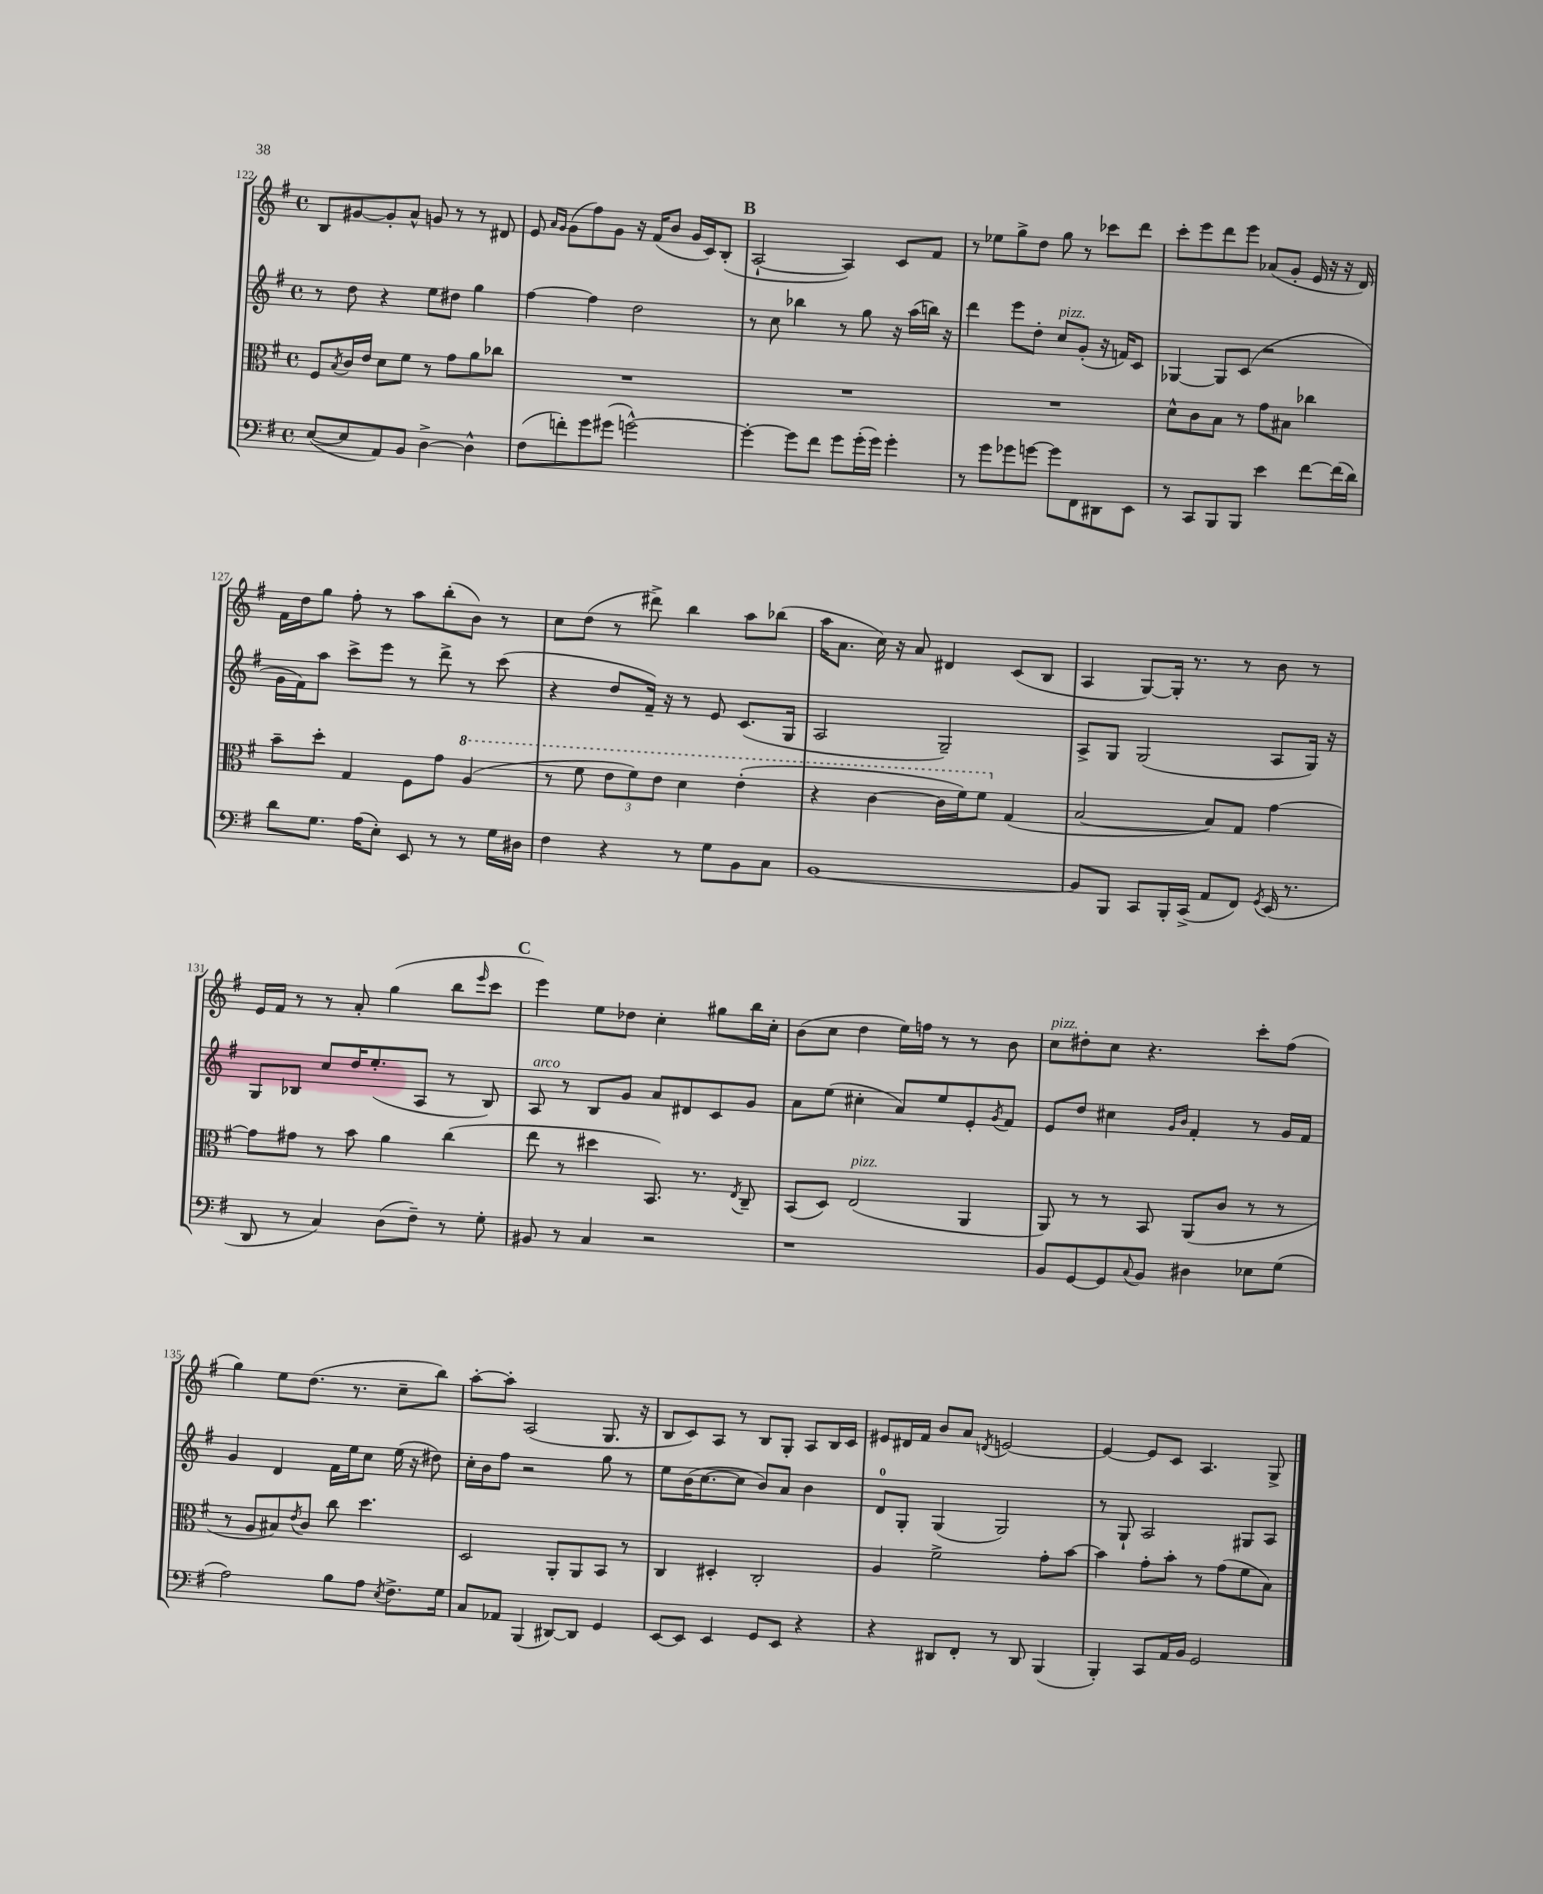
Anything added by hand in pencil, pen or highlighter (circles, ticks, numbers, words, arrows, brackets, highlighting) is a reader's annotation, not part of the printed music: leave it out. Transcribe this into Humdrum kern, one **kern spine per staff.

**kern	**kern	**kern	**kern
*part4	*part3	*part2	*part1
*staff4	*staff3	*staff2	*staff1
*clefF4	*clefC3	*clefG2	*clefG2
*k[f#]	*k[f#]	*k[f#]	*k[f#]
*M4/4	*M4/4	*M4/4	*M4/4
*met(c)	*met(c)	*met(c)	*met(c)
=122	=122	=122	=122
([8E/L	8F#/L	8r	8B/L
.	8qB/	.	.
8E/]	16c/L	8dd\	[8g#X/
.	16e/JJ	.	.
8AA/)	8d\L	4r	8g#'/]
8BB/J	8f#\J	.	8a^^/J
[4D^\	8r	8ee\L	8gn/
.	8g\L	8dd#X\J	8r
4D^^\]	8a\	4gg\	8r
.	8cc-X\J	.	8d#X/
=123	=123	=123	=123
(8F#\L	1r	[4ff#\	8e/
.	.	.	16qqa/LL
.	.	.	16qqg/JJ
8fn'\)	.	.	(8g\L
8g\	.	4ff#\]	8ff#\)
(8g#X\J	.	.	8g\J
[2gn^^\)	.	2dd\	16r
.	.	.	(16f#/KL
.	.	.	8b/J
.	.	.	16g/LL
.	.	.	16c/J)
.	.	.	(8B'/J
!!LO:REH:place=s1:t=B
=124	=124	=124	=124
4g'\_	1r	8r	[2A`/
.	.	8cc\	.
8g\L]	.	4bb-X\	.
8f#\J	.	.	.
8g\L	.	8r	4A/])
(16g'\L	.	8gg\	.
16g\JJ)	.	.	.
4g'\	.	16r	8c/L
.	.	(16aa\LL	.
.	.	16bbn\JJ)	8f#/J
.	.	16r	.
=125	=125	=125	=125
8r	1r	4ddd\	8r
8g\L	.	.	8ee-X\L
8g-X\	.	8eee\L	8gg^\
[8gn\J	.	8dd'\J	8dd\J
!	!	!LO:TX:a:i:t=pizz.	!
8g\L]	.	8cc/L	8gg\
8FF#\	.	(8g'/J	8r
8DD#X\	.	16r	8ccc-X\L
.	.	16fn/KL)	.
8EE\J	.	8c/J	8ddd\J
=126	=126	=126	=126
8r	8d^^\L	[4G-X/	8ccc'\L
8CC/L	8c\	.	8eee\
8BBB/	8B\J	8G-/L]	8ddd\
8BBB/J	8r	(8c/J	8eee\J
4e\	8g\L	2r	(8a-X/L
.	8B#X\J	.	8g'/J
[8f#\L	4cc-X\	.	16e/
.	.	.	16r
(16f#\L]	.	.	16r
16d\JJ)	.	.	16d/)
!!LO:LB:g=z
=127	=127	=127	=127
8d\L	8b~\L	16g\LL	16f#\LL
.	.	16f#\J)	16dd\J
8.G\J	8dd'\J	8aa\J	8gg\J
.	4G/	8ccc^\L	8ff#'\
(16A\KL	.	.	.
8E'\J)	.	8eee\J	8r
8EE/	8F#\L	8r	8aa\L
8r	8g\J	8ddd^\	(8bb'\
*	*8va	*	*
8r	(4a/	8r	8b\J)
16G\LL	.	(8ccc\	8r
16D#X\JJ	.	.	.
=128	=128	=128	=128
4F#\	8r	4r	8cc\L
.	8ff#\	.	(8dd\J
4r	12ee\L	8dd/L	8r
.	12ff#\)	.	.
.	.	16f#~/Jk)	8ddd#X^\)
.	12ee\J	.	.
.	.	16r	.
8r	4dd\	8r	4bb\
8G\L	.	8e/	.
8BB\	(4ee'\	(8.c/L	8aa\L
8C\J	.	.	(8bb-X\J
.	.	16G/Jk	.
=129	=129	=129	=129
[1BB	4r	2A/	16aa\KL
.	.	.	8.a\J
.	[4cc\	.	16cc\)
.	.	.	16r
.	.	.	8a/
.	16cc\LL]	2G~/)	4d#X/
.	16ff#\J)	.	.
.	8ff#\J	.	.
*	*X8va	*	*
.	(4G/	.	(8c/L
.	.	.	8B/J
=130	=130	=130	=130
8BB/L]	[2B/	8A^/L	4A/
8BBB/J	.	8G/J	.
8CC/L	.	(2G/	[8G/L)
16BBB'/L	.	.	16G'/Jk]
(16CC^/JJ	.	.	8.r
8AA/L	8B/L])	.	.
8FF#/J)	8G/J	.	8r
8qGG/	.	.	.
(16EE/	[4g\	8A/L	8b\
8.r	.	.	.
.	.	16G/Jk)	8r
.	.	16r	.
!!LO:LB:g=z
=131	=131	=131	=131
8DD/	8g\L]	8G/L	16e/LL
.	.	.	16f#/JJ
8r	8g#X\J	8B-X/J	8r
4C/)	8r	8cc/L	8r
.	8b\	16dd/K	8a'/
.	.	(8.ee'/	.
(8D\L	4a\	.	(4gg\
8F#~\J)	.	8A/J	.
8r	(4cc\	8r	8bb\L
.	.	.	16qqeee/
8G'\	.	8B-/)	8ccc\J
!!LO:REH:place=s1:t=C
=132	=132	=132	=132
!	!	!LO:TX:a:i:t=arco	!
8BB#X/	8ee\	8A/	4eee\)
8r	8r	8r	.
4C/	4dd#X\	8B/L	8ee\L
.	.	8g/J	8dd-X\J
2r	8.BB/)	8a/L	4cc'\
.	.	8d#X/	.
.	8.r	.	.
.	.	8c/	8gg#X\L
.	8qE/	.	.
.	8C~/	8g/J	16bb\L
.	.	.	16cc'\JJ
=133	=133	=133	=133
1r	(8BB/L	8a\L	(8b\L
.	8D/J)	(8ee\J	8cc\J
!	!LO:TX:a:i:t=pizz.	!	!
.	(2E/	4cc#X'\	4dd\
.	.	8a/L)	16ee\LL)
.	.	.	16ffn\JJ
.	.	8ee/	8r
.	4AA/	8e'/	8r
.	.	8qg/	.
.	.	8f#/J	8b\
=134	=134	=134	=134
!	!	!	!LO:TX:a:i:t=pizz.
8BB/L	8AA/)	8e/L	8cc\L
[8GG/	8r	8dd/J	8dd#X'\
8GG/]	8r	4cc#X\	8cc\J
8qqC/	.	.	.
8BB/J	8BB/	.	4.r
.	.	16qqg/LL	.
.	.	16qqb/JJ	.
4D#X\	(8AA/L	4f#'/	.
.	8c/J	.	.
8E-X\L	8r	8r	8ccc'\L
(8G\J	8r	16g/LL	(8ff#\J
.	.	16f#/JJ	.
!!LO:LB:g=z
=135	=135	=135	=135
2A\)	8r	4g/	4gg\)
.	8A/L	.	.
.	8B#X/)	4d/	8ee\L
.	8qe/	.	.
.	8c/J	.	(8.dd\J
8B\L	8cc\	16f#\LL	.
.	.	16ee\J	8.r
8A\J	4.dd\	8cc\J	.
8qE/	.	.	.
8.F#^\L	.	(16ee\	8cc~\L
.	.	16r	.
.	.	8dd#X\)	8bb\J)
16G\Jk	.	.	.
=136	=136	=136	=136
8C/L	2D/	16cc'\LL	[8aa'\L
.	.	16b\J	.
8AA-X/J	.	8ff#\J	8aa'\J]
(4BBB/	.	2r	(2A/
[8DD#X/L)	8AA'/L	.	.
8DD#/J]	8AA/	.	.
4GG/	8BB/J	8gg\	8.G/
.	8r	8r	.
.	.	.	16r
=137	=137	=137	=137
[8EE/L	4C/	8ee\L	8B/L
8EE/J]	.	(16b\K	8c/)
.	.	[8.cc\	.
4EE/	4D#X'/	.	8A/J
.	.	8cc\J]	8r
8GG/L	2C'/	8b/L)	8B/L
8EE/J	.	8a/J	8G'/J
4r	.	4b\	8A/L
.	.	.	16B/L
.	.	.	16c/JJ
=138	=138	=138	=138
4r	4A/	8d/L	8e#X/L
.	.	8G'/J	16d#X/L
.	.	.	16f#/JJ
8DD#X/L	2f#^\	(4G/	8b/L
8FF#'/J	.	.	8a/J
.	.	.	8qdn/
8r	.	2G/)	[2en/
8DD#/	.	.	.
(4BBB/	8g'\L	.	.
.	[8b\J	.	.
=139	=139	=139	=139
4BBB'/)	4b\]	8r	4e/_
.	.	8G`/	.
8CC/L	8g'\L	2A/	8e/L]
16AA/L	8b'\J	.	8c/J
16BB/JJ	.	.	.
2GG/	8r	.	4.A/
.	(8g\L	.	.
.	8f#\	8G#X/L	.
.	8B\J)	8A/J	8G^/
==	==	==	==
*-	*-	*-	*-
